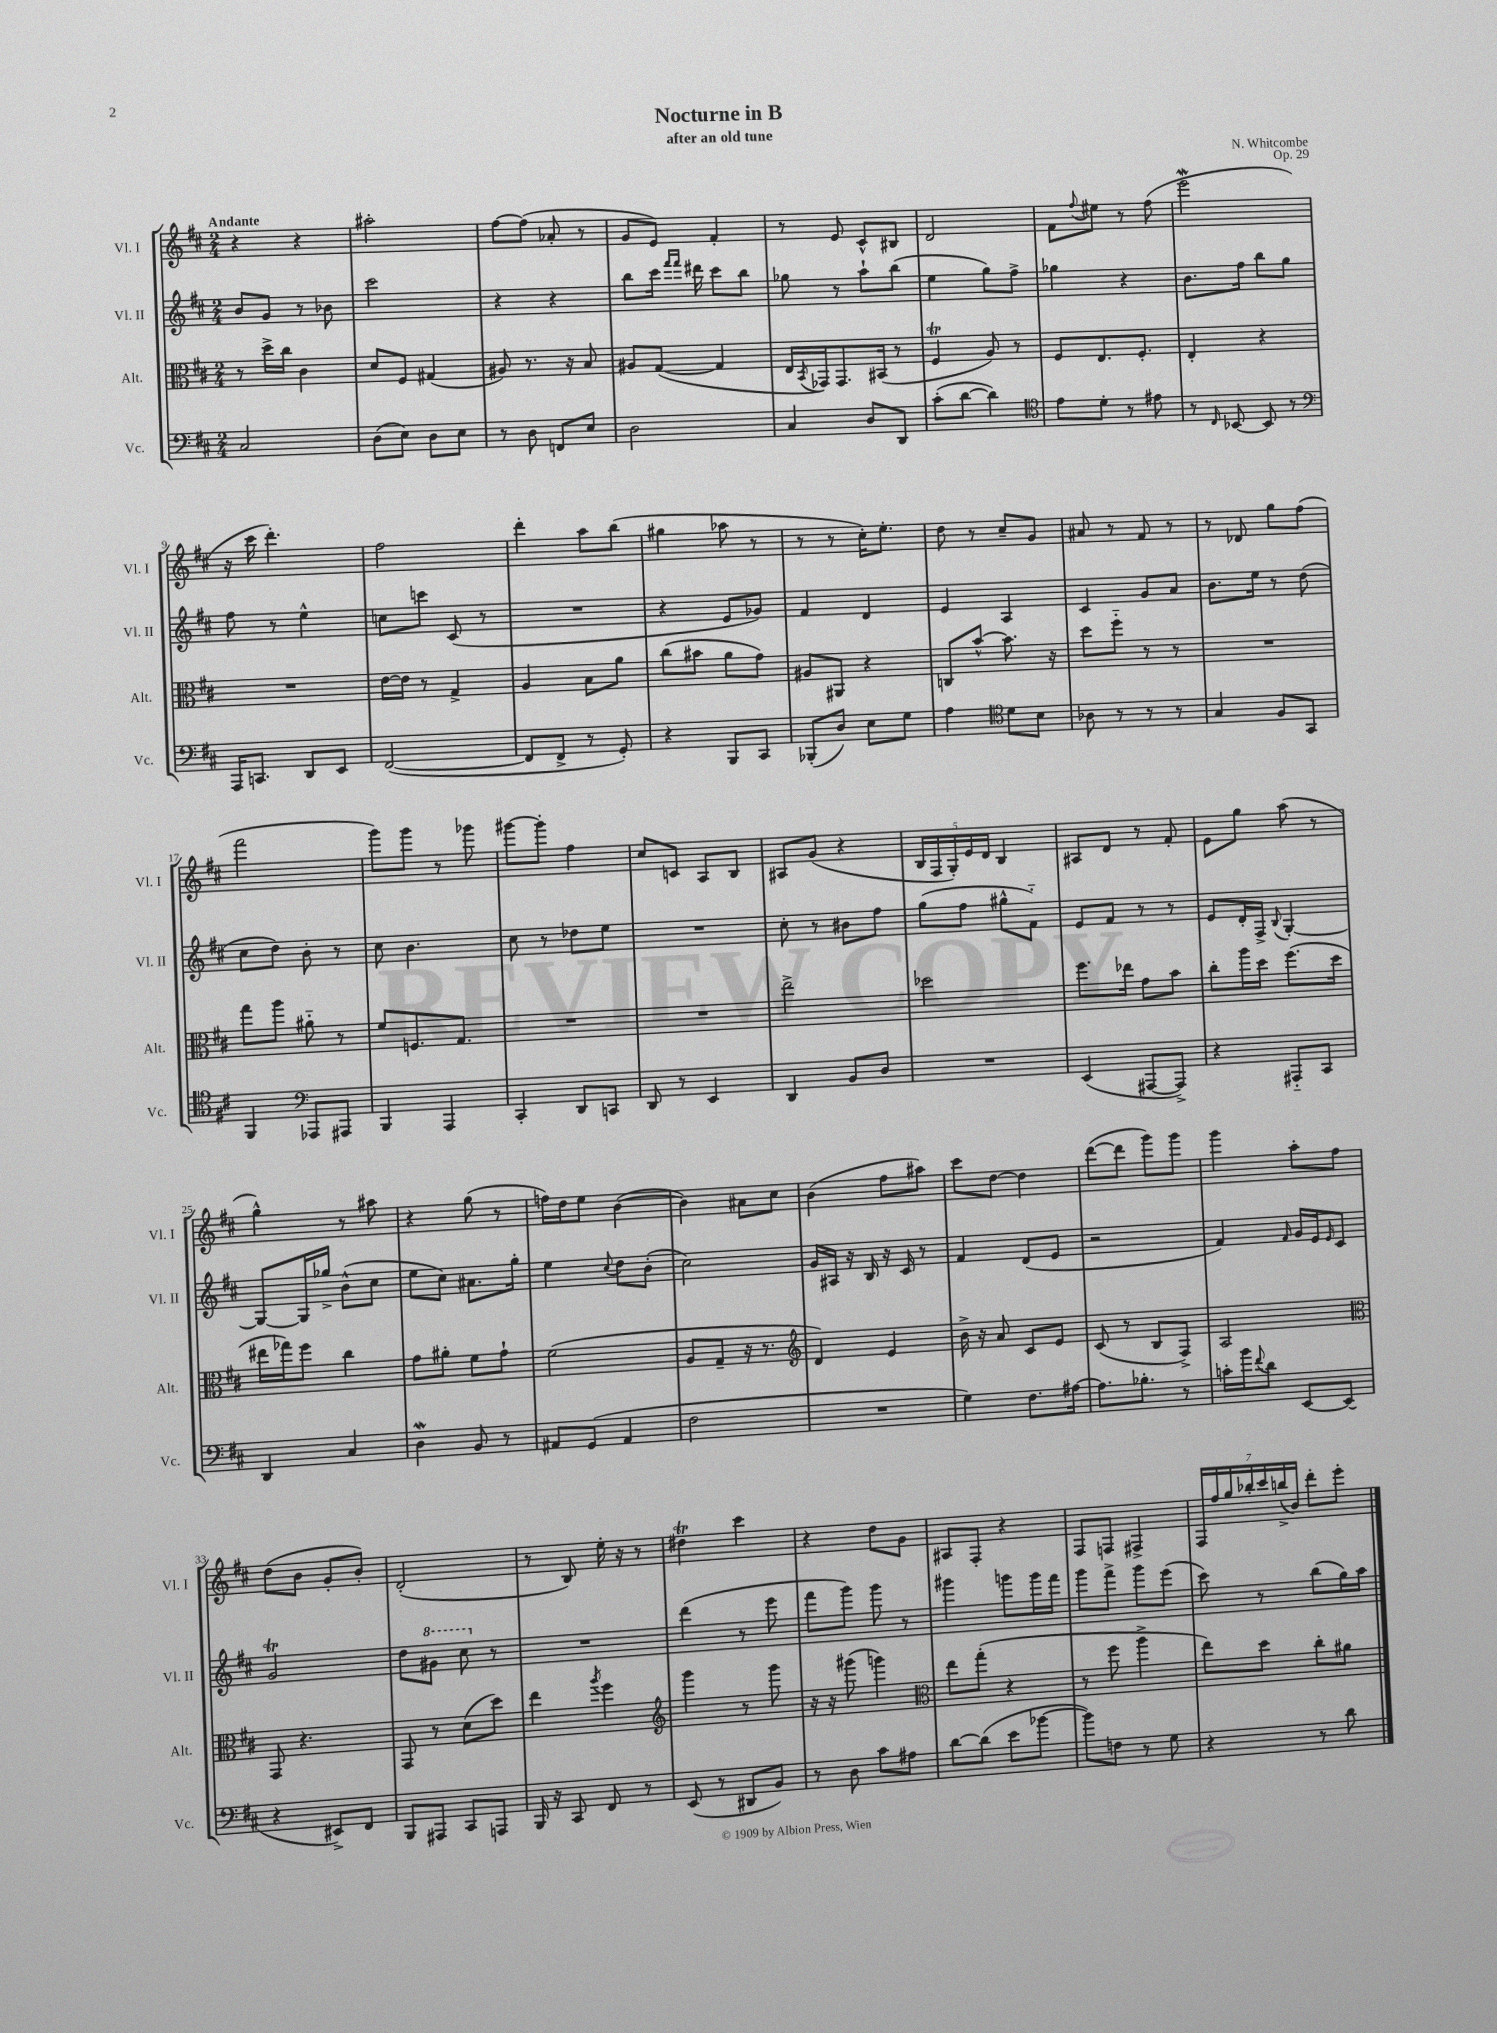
\header { title = "Nocturne in B" composer = "N. Whitcombe" subtitle = "after an old tune" opus = "Op. 29" }
<<
\new StaffGroup <<
\new Staff = "s0" \with { instrumentName = "Vl. I" shortInstrumentName = "Vl. I" } {
    \clef treble \key d \major \numericTimeSignature \time 2/4 \tempo "Andante"
    r4 r4 |
    ais''2-. |
    fis''8~ fis''8( aes'8-. r8 |
    g'8 e'8) fis'4-. |
    r8 e'8 cis'8-^ bis8 |
    d'2 |
    fis'8 \appoggiatura { fis''8 } eis''8 r8 fis''8( |
    e'''2\mordent |
    r16 cis'''16 d'''4.-.) |
    fis''2 |
    d'''4-. a''8 b''8( |
    gis''4 aes''8 r8 |
    r8 r8 cis''16-.) e''8.-. |
    d''8 r8 cis''8-- g'8 |
    ais'8 r8 fis'8 r8 |
    r8 des'8 g''8 fis''8( |
    fis'''2 |
    g'''8) g'''8 r8 ges'''8 |
    gis'''8~ gis'''8-. fis''4 |
    cis''8 c'8 a8 b8 |
    ais8 g'8( r4 |
    \tuplet 5/4 { b16 fis16 g16-.) e'16 d'16 } b4 |
    ais8 d'8 r8 fis'8-. |
    e'8 g''8 a''8( r8 |
    g''4-^) r8 ais''8 |
    r4 g''8( r8 |
    f''16) d''16 e''8 b'4~( |
    b'4) ais'8 cis''8 |
    b'4( fis''8 ais''8) |
    cis'''8 d''8~ d''4 |
    d'''8~( d'''8 g'''8) g'''8 |
    g'''4 a''8-. fis''8 |
    d''8( b'8 g'8-. b'8-.) |
    d'2-.( |
    r8 b8) e''16-. r16 r8 |
    dis''4\trill cis'''4 |
    r4 d''8 g'8 |
    ais8 fis8-. r4 |
    fis8 f8 fis4-> |
    \tuplet 7/4 { fis16 fis''16 g''16 bes''16-. cis'''16 b''16->( b'16) } d'''8-. e'''8-. \bar "|." |
}
\new Staff = "s1" \with { instrumentName = "Vl. II" shortInstrumentName = "Vl. II" } {
    \clef treble \key d \major \numericTimeSignature \time 2/4
    b'8 g'8 r8 bes'8 |
    cis'''2 |
    r4 r4 |
    b''8 cis'''16 \grace { fis'''16 fis'''16 } dis'''16 cis'''8 b''8 |
    ges''8 r8 a''8-! b''8( |
    e''4 g''8) fis''8-> |
    ges''4 r4 |
    b'8. fis''16 b''8 g''8 |
    fis''8 r8 e''4-^ |
    c''8 c'''8 cis'8( r8 |
    R2 |
    r4 e'8 ges'8) |
    fis'4 d'4 |
    e'4 a4 |
    cis'4 g'8 a'8 |
    b'8. e''16 r8 d''8( |
    cis''8 d''8) b'8-. r8 |
    cis''8 b'4. |
    cis''8 r8 des''8 e''8 |
    R2 |
    cis''8-. r8 bis'8 fis''8 |
    g''8( fis''8 gis''8-^ fis'8-_) |
    e'8 fis'8 r8 r8 |
    e'8 d'16-. fis16-> \appoggiatura { b8 } g4~-. |
    g8~ g16 ges''16-> b'8-^( cis''8 |
    e''8 cis''8) ais'8. g''16-. |
    e''4 \appoggiatura { cis''8 } d''8 b'8-.( |
    cis''2) |
    g'16 ais16 r16 b16 r16 cis'16 r8 |
    fis'4 d'8( e'8 |
    r2 |
    fis'4) \grace { fis'16 } g'16 e'16 \grace { e'16 } cis'8 |
    g'2\trill |
    d''8 \ottava #1 gis''8 cis'''8 \ottava #0 r8 |
    R2 |
    d'''4( r8 e'''8 |
    fis'''8 g'''8) g'''8 r8 |
    gis'''4 g'''8 g'''16 fis'''16 |
    g'''8 fis'''8-> g'''8 e'''8( |
    cis'''8) r8 b''8( g''16) a''16 \bar "|." |
}
\new Staff = "s2" \with { instrumentName = "Alt." shortInstrumentName = "Alt." } {
    \clef alto \key d \major \numericTimeSignature \time 2/4
    r8 d''16-> cis''16 cis'4 |
    d'8 fis8 gis4( |
    ais8) r8. r16 b8 |
    ais8 g8~( g4 |
    e16 \acciaccatura { b,8 } ges,16) ges,8. bis,16( r8 |
    fis4\trill a8) r8 |
    fis8 e8. fis8.-. |
    e4-. r4 |
    R2 |
    e'16~ e'16 r8 g4-> |
    a4 b8 a'8 |
    cis''8( bis'8 a'8 g'8) |
    ais8 ais,8 r4 |
    c8 b'8~-^ b'8. r16 |
    d''8 fis''8-_ r8 r8 |
    R2 |
    g''8 a''8 ais'8-_ r8 |
    fis'8 f8. g8. |
    R2 |
    R2 |
    e''2-> |
    des''2 |
    fis''8. ees''16 g'8 b'8 |
    cis''8-. a''16 d''16 fis''8.( d''16 |
    eis''16 ges''16) fis''8 cis''4 |
    g'8 ais'8-. fis'8 g'8-! |
    fis'2( |
    a8 g8-- r16 r8. |
    \clef treble d'4) e'4 |
    b'16-> r16 a'8 cis'8 e'8 |
    cis'8( r8 b8 fis8->) |
    a2 |
    \clef alto g,8 r4. |
    g,8 r8 d'8( d''8) |
    e''4 \acciaccatura { a''8 } fis''4 |
    \clef treble g'''4 r8 g'''8 |
    r16 r16 gis'''8( g'''4) |
    \clef alto e''8 g''8-.( r4 |
    r8 fis''8 a''4-> |
    e''8) d''8 cis''8-. ais'8 \bar "|." |
}
\new Staff = "s3" \with { instrumentName = "Vc." shortInstrumentName = "Vc." } {
    \clef bass \key d \major \numericTimeSignature \time 2/4
    cis2 |
    d8( e8) d8 e8 |
    r8 d8 f,8 e8 |
    d2 |
    cis4 d8 d,8 |
    cis'8-.( d'8~ d'4) |
    \clef tenor e'8 d'8-. r8 eis'8 |
    r8 \grace { cis16 } bes,8~ bes,8 r8 |
    \clef bass a,,16 c,8. d,8 e,8 |
    fis,2~( |
    fis,8 fis,8-> r8 g,8-.) |
    r4 b,,8 cis,8 |
    bes,,8-.( d8) e8 g8 |
    a4 \clef tenor d'8 b8 |
    aes8 r8 r8 r8 |
    g4 fis8 g,8 |
    fis,4 \clef bass aes,,8 ais,,8 |
    b,,4 a,,4 |
    cis,4-. d,8 c,8 |
    d,8 r8 e,4 |
    d,4 b,8 d8 |
    R2 |
    e,4( ais,,8~ ais,,8->) |
    r4 ais,,8-_ cis,8 |
    d,4 cis4 |
    d4\mordent b,8 r8 |
    ais,8 g,8( ais,4 |
    fis2 |
    R2 |
    g4) fis8. ais16~ |
    ais8. bes8.-. r8 |
    c'16-. b'16 \appoggiatura { fis'8 } d'8 e,8~ e,8( |
    r4 eis,8->) fis,8 |
    b,,8 ais,,8 cis,8 a,,8 |
    b,,16 r16 cis,8 fis,8 r8 |
    e,8( r8 dis,8 b,8) |
    r8 d8 cis'8 ais8 |
    d'8~ d'8( e'8 bes'8~ |
    bes'8) f8 r8 g8 |
    r4 r8 d'8 \bar "|." |
}
>>
>>
